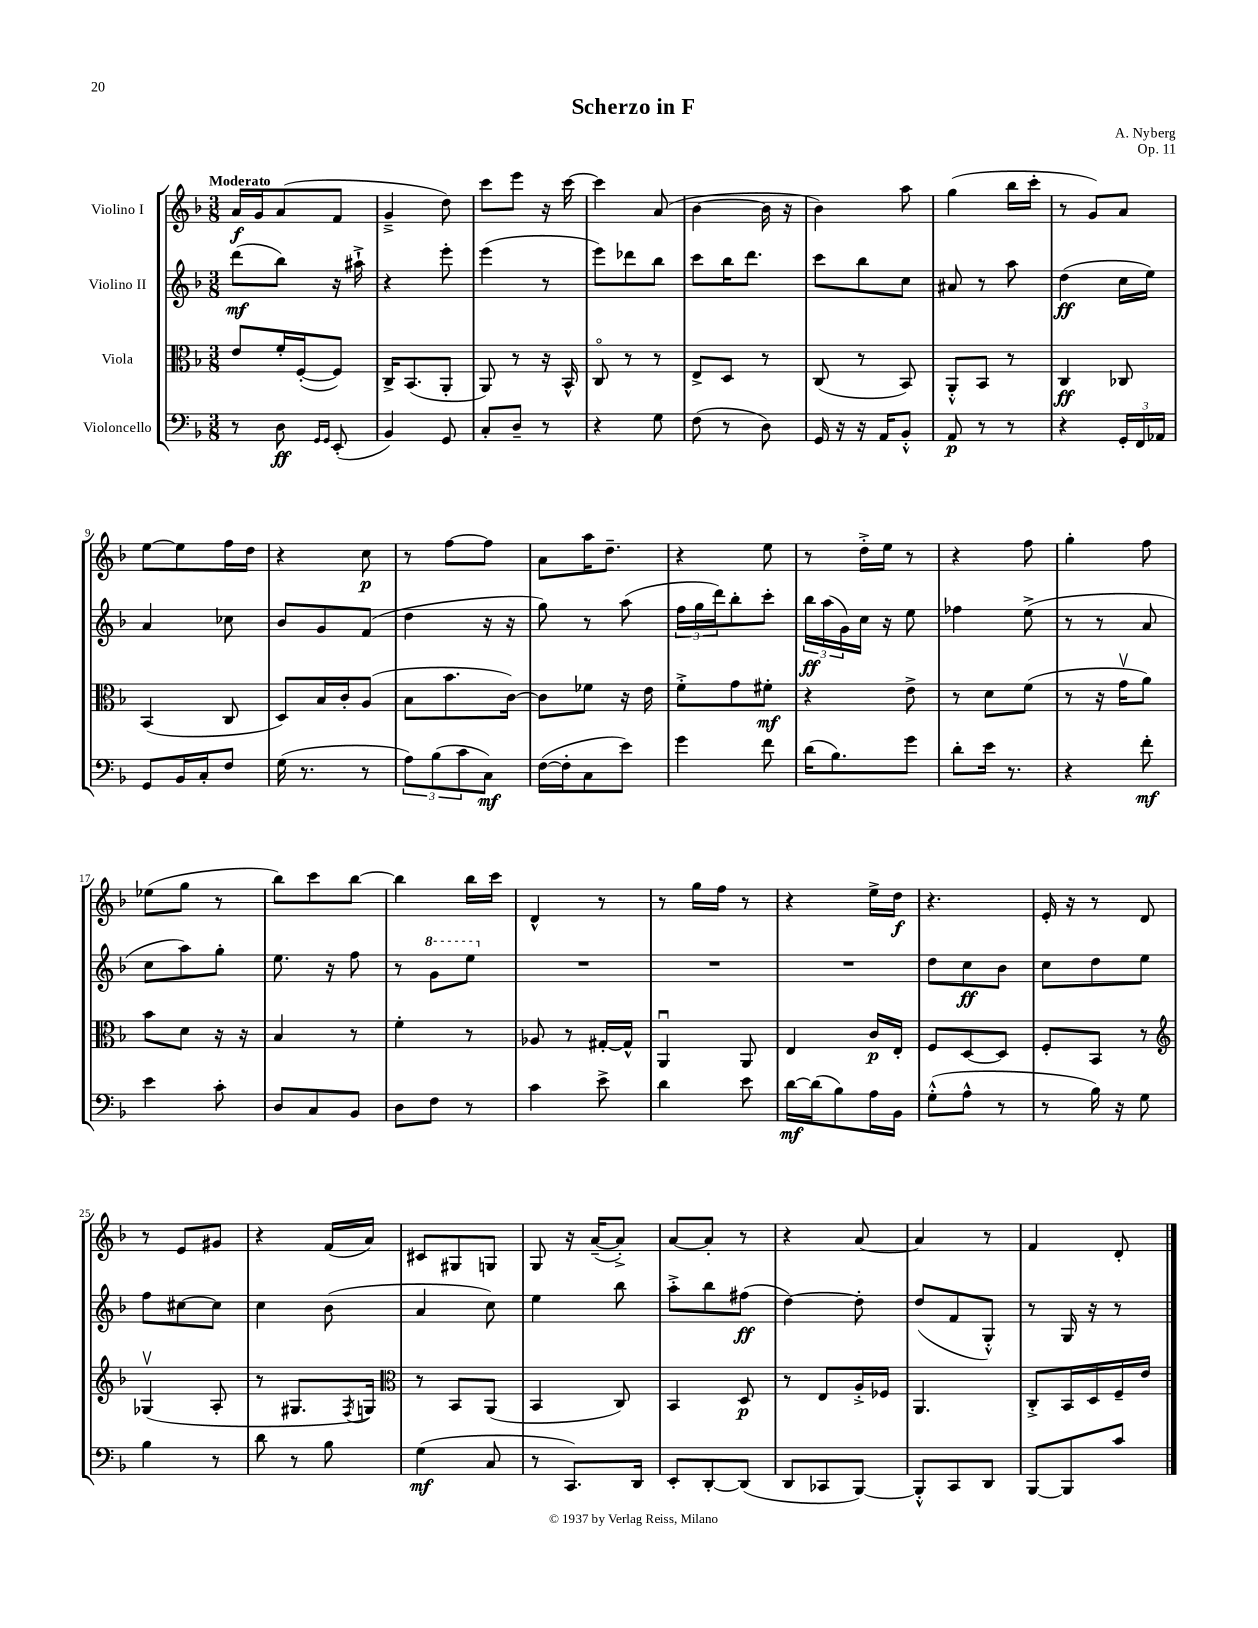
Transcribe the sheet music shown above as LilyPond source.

\header { title = "Scherzo in F" composer = "A. Nyberg" opus = "Op. 11" }
<<
\new StaffGroup <<
\new Staff = "s0" \with { instrumentName = "Violino I" } {
    \clef treble \key f \major \numericTimeSignature \time 3/8 \tempo "Moderato"
    a'16\f g'16 a'8( f'8 |
    g'4---> d''8) |
    c'''8 e'''8 r16 c'''16~ |
    c'''4 a'8( |
    bes'4~ bes'16 r16 |
    bes'4) a''8 |
    g''4( bes''16 c'''16-. |
    r8 g'8) a'8 |
    e''8~ e''8 f''16 d''16 |
    r4 c''8\p |
    r8 f''8~ f''8 |
    a'8 a''16 d''8.-- |
    r4 e''8 |
    r8 d''16-.-> e''16 r8 |
    r4 f''8 |
    g''4-. f''8 |
    ees''8( g''8 r8 |
    bes''8) c'''8 bes''8~ |
    bes''4 bes''16 c'''16 |
    d'4-^ r8 |
    r8 g''16 f''16 r8 |
    r4 e''16-> d''16\f |
    r4. |
    e'16-. r16 r8 d'8 |
    r8 e'8 gis'8 |
    r4 f'16( a'16) |
    cis'8 gis8 g8 |
    g8 r16 a'16~--( a'8-.->) |
    a'8~ a'8-. r8 |
    r4 a'8~ |
    a'4 r8 |
    f'4 d'8-. \bar "|." |
}
\new Staff = "s1" \with { instrumentName = "Violino II" } {
    \clef treble \key f \major \numericTimeSignature \time 3/8
    d'''8\mf( bes''8) r16 ais''16-!-> |
    r4 e'''8-. |
    e'''4( r8 |
    e'''8) des'''8 bes''8 |
    c'''8 bes''16 d'''8. |
    c'''8 bes''8 c''8 |
    ais'8 r8 a''8 |
    d''4\ff( c''16 e''16) |
    a'4 ces''8 |
    bes'8 g'8 f'8( |
    d''4 r16 r16 |
    g''8) r8 a''8( |
    \tuplet 3/2 { f''16 g''16 d'''16) } bes''8-. c'''8-. |
    \tuplet 3/2 { bes''16\ff a''16( g'16) } c''16 r16 e''8 |
    fes''4 e''8->( |
    r8 r8 a'8 |
    c''8 a''8) g''8-. |
    e''8. r16 f''8 |
    r8 \ottava #1 g''8 e'''8 \ottava #0 |
    R4. |
    R4. |
    R4. |
    d''8 c''8\ff bes'8 |
    c''8 d''8 e''8 |
    f''8 cis''8~ cis''8 |
    c''4 bes'8( |
    a'4 c''8) |
    e''4 bes''8 |
    a''8-.-> bes''8 fis''8\ff( |
    d''4~) d''8-. |
    d''8( f'8 g8-.-^) |
    r8 g16 r16 r8 \bar "|." |
}
\new Staff = "s2" \with { instrumentName = "Viola" } {
    \clef alto \key f \major \numericTimeSignature \time 3/8
    e'8 f'16-. f16~-.( f8) |
    c16-> bes,8.( a,8-. |
    a,8) r8 r16 bes,16-^ |
    c8\flageolet r8 r8 |
    e8-> d8 r8 |
    c8( r8 bes,8) |
    a,8-.-^ bes,8 r8 |
    c4\ff ces8 |
    bes,4( c8 |
    d8) bes16 c'16-. a8( |
    bes8 bes'8. c'16~) |
    c'8 fes'8 r16 e'16 |
    f'8-.-> g'8 fis'8-.\mf |
    r4 e'8-> |
    r8 d'8 f'8( |
    r8 r16 g'16\upbow a'8) |
    bes'8 d'8 r16 r16 |
    bes4 r8 |
    f'4-. r8 |
    aes8 r8 gis16~-. gis16-^ |
    a,4\downbow a,8 |
    e4 c'16\p e16-. |
    f8 d8~ d8 |
    f8-. bes,8 r8 |
    \clef treble ges4\upbow( a8-. |
    r8 gis8. \acciaccatura { f8 } g16) |
    \clef alto r8 bes,8 a,8( |
    bes,4 c8) |
    bes,4 d8\p |
    r8 e8 a16-.-> fes16 |
    a,4. |
    c8-.-> bes,16 d16 f16-- e'16 \bar "|." |
}
\new Staff = "s3" \with { instrumentName = "Violoncello" } {
    \clef bass \key f \major \numericTimeSignature \time 3/8
    r8 d8\ff \grace { g,16 g,16 } e,8-.( |
    bes,4) g,8 |
    c8-. d8-- r8 |
    r4 g8 |
    f8( r8 d8) |
    g,16 r16 r16 a,16 bes,8-.-^ |
    a,8\p r8 r8 |
    r4 \tuplet 3/2 { g,16-. f,16 aes,16 } |
    g,8 bes,16 c16-. f8 |
    g16( r8. r8 |
    \tuplet 3/2 { a8) bes8( c'8 } c8\mf) |
    f16~( f16-. c8 e'8) |
    g'4 f'8 |
    d'16( bes8.) g'8 |
    d'8-. e'16 r8. |
    r4 f'8-.\mf |
    e'4 c'8-. |
    d8 c8 bes,8 |
    d8 f8 r8 |
    c'4 e'8-> |
    d'4 e'8 |
    d'16~\mf d'16( bes8) a16 bes,16 |
    g8-.-^( a8-^ r8 |
    r8 bes16) r16 g8 |
    bes4 r8 |
    d'8 r8 bes8 |
    g4\mf( c8 |
    r8 c,8.) d,16 |
    e,8-. d,8~-. d,8( |
    d,8 ces,8 bes,,8~) |
    bes,,8-.-^ c,8 d,8 |
    bes,,8~ bes,,8 c'8 \bar "|." |
}
>>
>>
